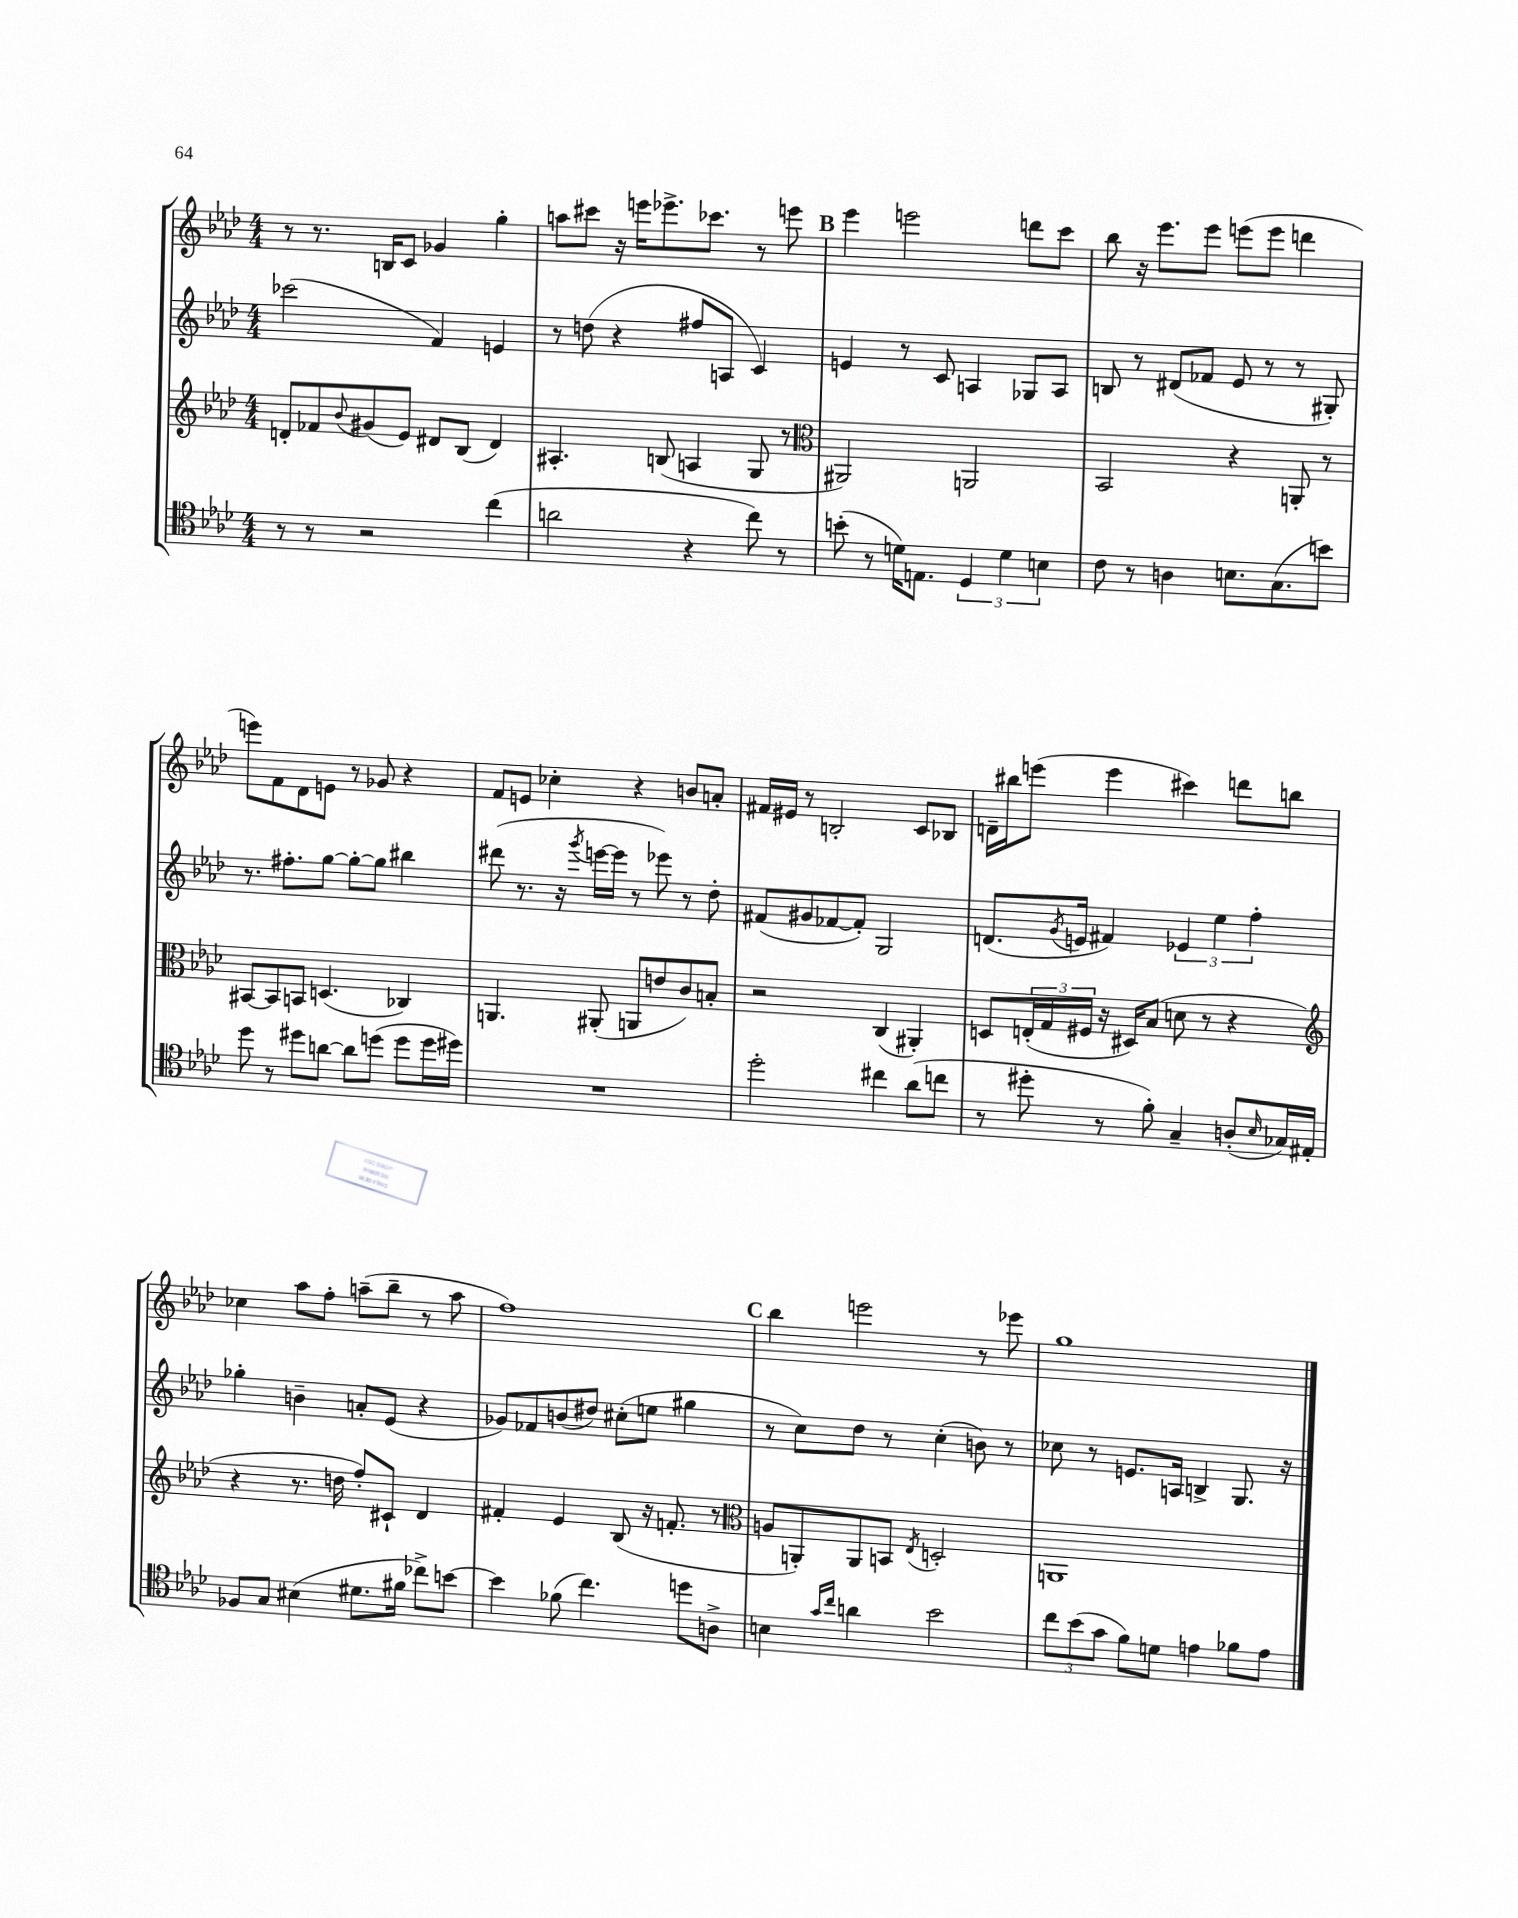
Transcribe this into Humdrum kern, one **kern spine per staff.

**kern	**kern	**kern	**kern
*part4	*part3	*part2	*part1
*staff4	*staff3	*staff2	*staff1
*clefC4	*clefG2	*clefG2	*clefG2
*k[b-e-a-d-]	*k[b-e-a-d-]	*k[b-e-a-d-]	*k[b-e-a-d-]
*M4/4	*M4/4	*M4/4	*M4/4
=30	=30	=30	=30
8r	8dn'/L	(2ccc-X\	8r
8r	8f-X/	.	8.r
.	8qqb-/	.	.
2r	(8g#X/	.	.
.	.	.	16Bn/KL
.	8e-/J)	.	8c/J
.	8d#X/L	4f/)	4g-X/
.	(8B-/J	.	.
(4cc\	4d#/)	4en/	4gg'\
=31	=31	=31	=31
2an\	4.A#X'/	8r	8aan\L
.	.	(8ddn\	8ccc#X\J
.	.	4r	16r
.	.	.	16eeen\KL
.	(8Bn/	.	8.eee-X^\
4r	4An/	8ff#X/L	.
.	.	.	8.ccc-X\J
.	.	8An/J	.
8cc\)	8G/	4c/)	8r
8r	8r	.	8eeen\
!!LO:REH:place=s1:t=B
=32	=32	=32	=32
*	*clefC3	*	*
(8bn'\	2AA#X/)	4en/	4eee-\
8r	.	.	.
16dn\KL)	.	8r	2eeen\
8.En\J	.	.	.
.	.	8c/	.
6D-/	2AAn/	4An/	.
6d\	.	.	.
.	.	8G-X/L	8dddn\L
6Bn\	.	.	.
.	.	8A/J	8ccc\J
=33	=33	=33	=33
8c\	2BB-/	8Bn/	8bb-\
8r	.	8r	16r
.	.	.	8.eee-\L
4An\	.	(8d#X/L	.
.	.	8f-X/J	8eee-\J
8.Bn\L	4r	8e-/	(8eeen\L
.	.	8r	8eee\J
(8.G\	.	.	.
.	8AAn'/	8r	4dddn\
8bn\J)	8r	8G#X'/)	.
!!LO:LB:g=z
=34	=34	=34	=34
8dd-\	[8BB#X/L	8.r	8eeen\L)
8r	8BB#/]	.	8f\
.	.	8.ff#X'\L	.
8dd#X\L	8BBn/J	.	8d-\
[8an\J	(4.Dn/	[8gg\J	8en\J
8a\L]	.	8gg'\L_	8r
(8ddn\J	.	8gg\J]	8g-X/
8dd\L	4C-X/)	4bb#X\	4r
16dd\L	.	.	.
16dd#X\JJ)	.	.	.
=35	=35	=35	=35
1r	4.AAn/	(8ddd#X\	8f/L
.	.	8.r	8en/J
.	.	.	4cc-X'\
.	.	16r	.
.	.	8qggg/	.
.	(8AA#X'/	[16eeen\LL	.
.	.	16eee\JJ]	.
.	8AAn/L	8r	4r
.	8en/	8eee-X\)	.
.	8c/)	8r	8bn/L
.	8Bn'/J	8dd-'\	8an'/J
=36	=36	=36	=36
2dd-'\	2r	(8f#X/L	16f#X/LL
.	.	.	16e#X/JJ
.	.	8g#X/	8r
.	.	[8f-X/	2Bn'/
.	.	8f-'/J])	.
4cc#X\	(4C/	2G/	.
(8a-\L	4AA#X'/)	.	8c/L
8ccn\J	.	.	8B-X/J
=37	=37	=37	=37
8r	8Dn/L	(8.dn/L	16dn~\LL
.	.	.	16bb#X\J
8dd#X'\	(24En'/L	.	(8eeen\J
.	24G/	.	.
.	.	8qg/	.
.	.	16en/Jk	.
.	24F#X/JJ	.	.
8r	16r	4f#X/)	4eee\
.	16D#X/KL)	.	.
8f'\)	(8B-/J	.	.
4G~/	8dn\	6e-X/	4ccc#X\)
.	8r	.	.
.	.	6ee-\	.
(8An'/L	4r	.	8dddn\L
.	.	6ff'\	.
16qqB-/	.	.	.
16G-X/L)	.	.	8bbn\J
16E#X'/JJ	.	.	.
!!LO:LB:g=z
=38	=38	=38	=38
*	*clefG2	*	*
8F-X/L	4r	4gg-X'\	4cc-X\
8G/J	.	.	.
(4B#X\	8.r	4bn~\	8aa-\L
.	.	.	8ff'\J
.	16ddn\	.	.
8.d#X\L	8ff'/L)	8an'/L	(8aan~\L
.	8c#X`/J	(8e-/J	8bb-~\J
16f#X\Jk	.	.	.
8cc-X^\L)	4d-/	4r	8r
[8bn\J	.	.	8aa\
=39	=39	=39	=39
4b\]	4f#X'/	8g-X/L)	1ff)
.	.	8f-X/	.
(8f-X\	4e-/	(8bn/	.
4.cc\)	.	8dd#X/J)	.
.	(8B-/	(8cc#X'\L	.
.	16r	8een\J	.
.	8.fn'/	.	.
8ddn\L	.	4gg#X\	.
8An^\J	8r	.	.
!!LO:REH:place=s1:t=C
=40	=40	=40	=40
*	*clefC3	*	*
4Bn\	8An/L	8r	4bb-\
.	8AAn'/)	8cc\L)	.
16qqg/LL	.	.	.
16qqcc/JJ	.	.	.
4an\	8AA/	8dd-\J	2eeen\
.	8BBn/J	8r	.
.	8qE-/	.	.
2b-\	2Dn'/	(4cc'\	.
.	.	8bn\)	8r
.	.	8r	8eee-X\
=41	=41	=41	=41
12cc\L	1AAn	8cc-X\	1gg
(12b-\	.	.	.
.	.	8r	.
12g\J	.	.	.
8f\L)	.	8.en/L	.
8dn\J	.	.	.
.	.	16An/Jk	.
4en\	.	4Bn^/	.
8f-X\L	.	8.G/	.
8e\J	.	.	.
.	.	16r	.
==	==	==	==
*-	*-	*-	*-
